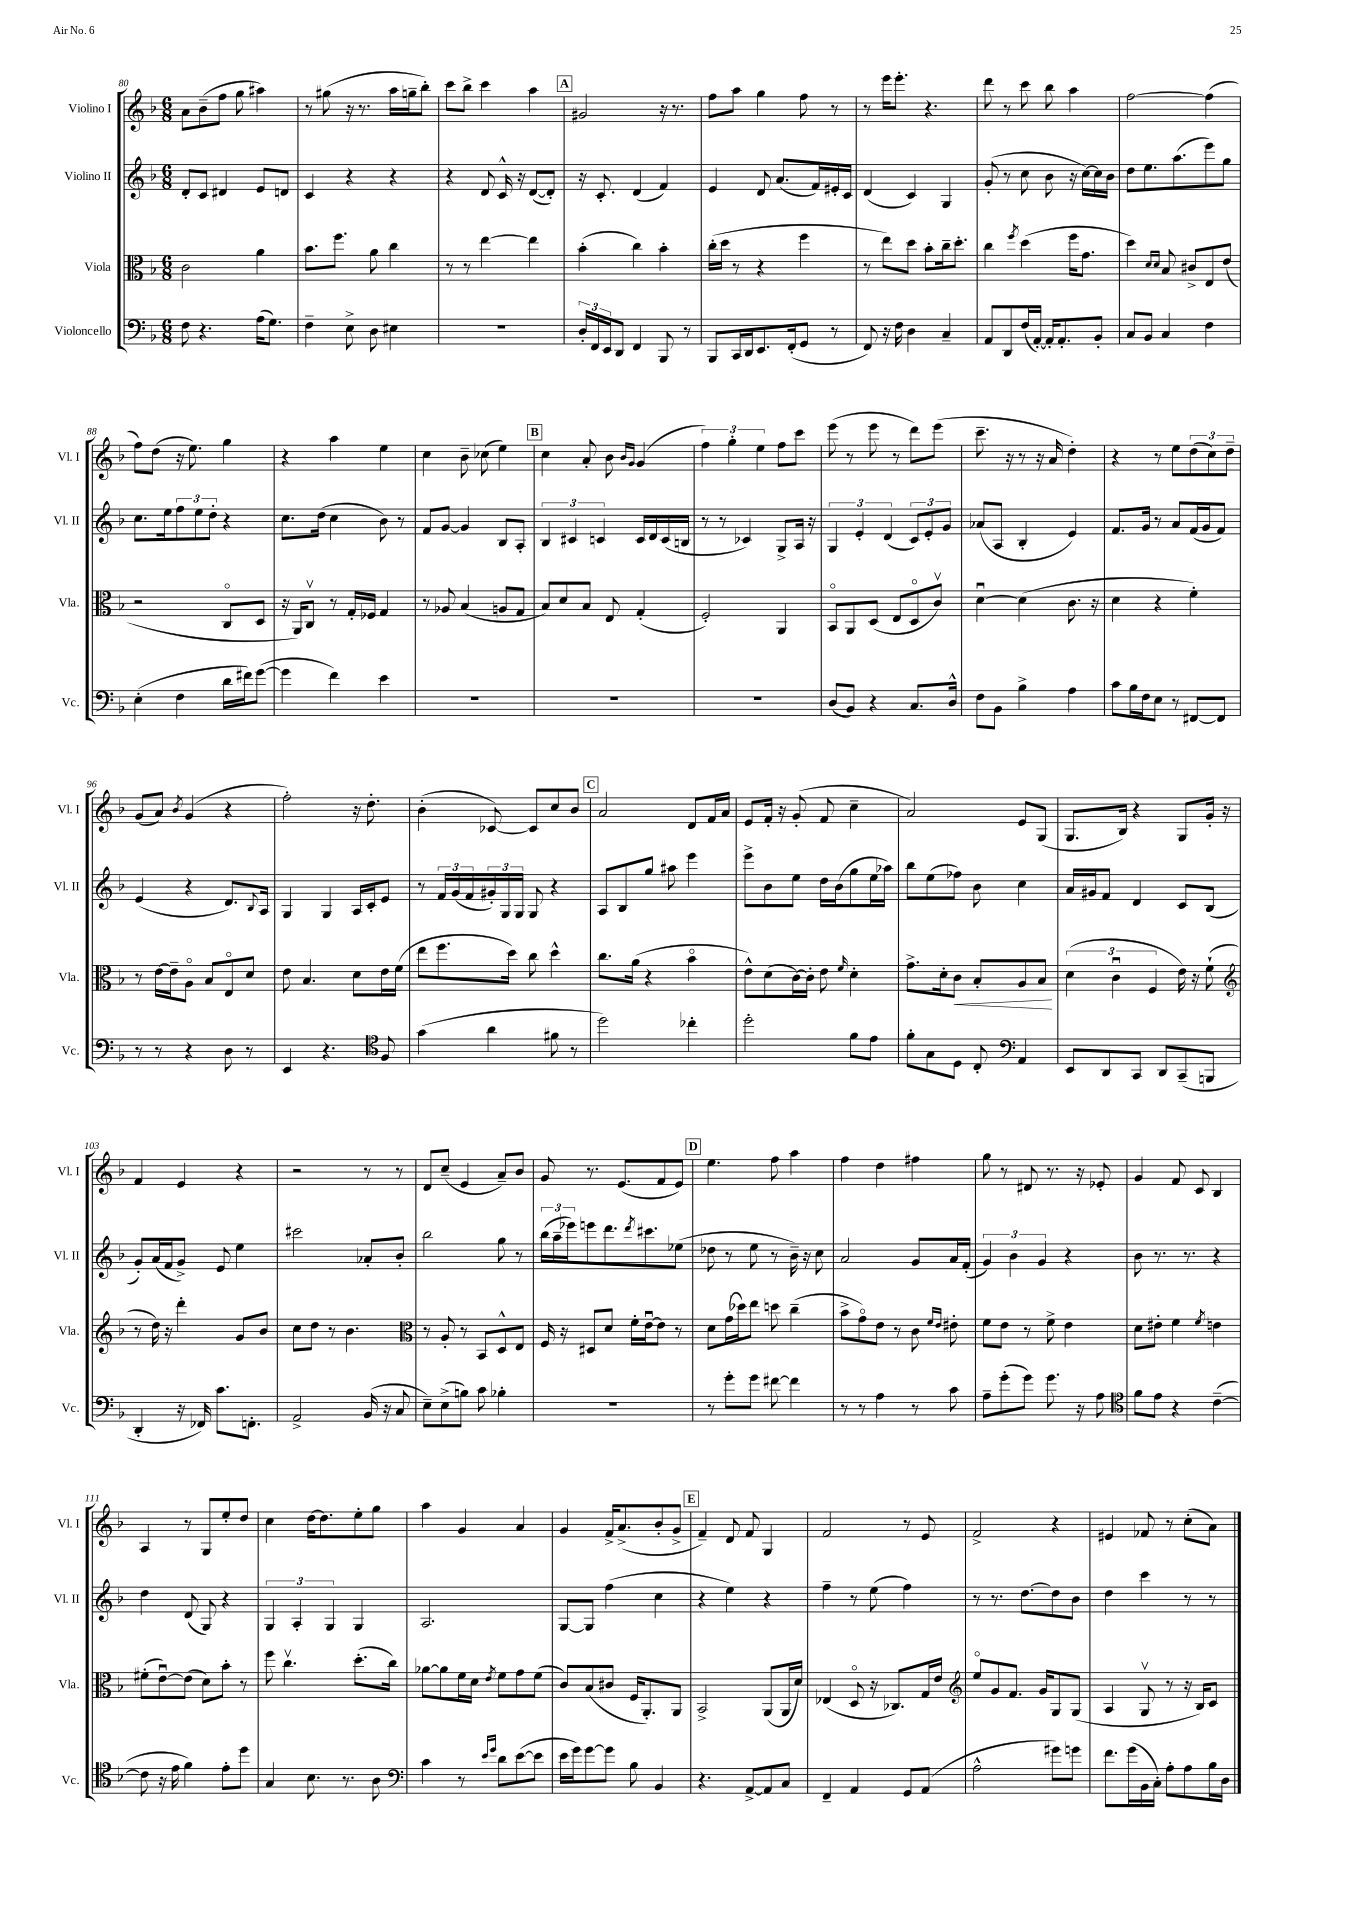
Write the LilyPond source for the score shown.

<<
\new StaffGroup <<
\new Staff = "s0" \with { instrumentName = "Violino I" shortInstrumentName = "Vl. I" } {
    \clef treble \key f \major \numericTimeSignature \time 6/8
    a'8 bes'8--( f''8 g''8 ais''4) |
    r8 gis''8( r16 r8. a''16 g''16-- bes''8-.) |
    c'''8 bes''8-> c'''4 a''4 |
    \mark \markup { \box "A" } gis'2 r16 r8. |
    f''8 a''8 g''4 f''8 r8 |
    r8 e'''16 e'''8.-. r4. |
    d'''8 r8 c'''8 bes''8 a''4 |
    f''2~ f''4( |
    f''8) d''8( r16 e''8.) g''4 |
    r4 a''4 e''4 |
    c''4 bes'8-- ces''8( e''4) |
    \mark \markup { \box "B" } c''4 a'8-. bes'8 \grace { bes'16 g'16 } g'4( |
    \tuplet 3/2 { f''4) g''4-. e''4 } f''8 c'''8 |
    e'''8( r8 e'''8 r8 d'''8) e'''8( |
    c'''8.-- r16 r8 r16 a'16 d''4-.) |
    r4 r8 e''8 \tuplet 3/2 { d''8( c''8) d''8-- } |
    g'8( a'8) \acciaccatura { bes'8 } g'4( r4 |
    f''2-.) r16 d''8.-. |
    bes'4-.( ces'8~) ces'8 c''8 bes'8 |
    \mark \markup { \box "C" } a'2 d'8 f'16 a'16 |
    e'8 f'16-. r16 g'8-.( f'8 c''4-- |
    a'2) e'8 g8( |
    g8. bes16) r4 g8 g'16-. r16 |
    f'4 e'4 r4 |
    r2 r8 r8 |
    d'8 c''8--( e'4 a'8--) bes'8 |
    g'8 r8. e'8.( f'8 e'8) |
    \mark \markup { \box "D" } e''4. f''8 a''4 |
    f''4 d''4 fis''4 |
    g''8 r8 dis'8 r8. r16 ees'8-. |
    g'4 f'8 c'8 bes4 |
    a4 r8 g8 e''8-. d''8 |
    c''4 d''16~ d''8. e''8-. g''8 |
    a''4 g'4 a'4 |
    g'4 f'16-> a'8.->( bes'8-. g'8-> |
    \mark \markup { \box "E" } f'4--) d'8 f'8 g4 |
    f'2 r8 e'8 |
    f'2-> r4 |
    eis'4 fes'8 r8 c''8-.( a'8) \bar "|." |
}
\new Staff = "s1" \with { instrumentName = "Violino II" shortInstrumentName = "Vl. II" } {
    \clef treble \key f \major \numericTimeSignature \time 6/8
    d'8-. c'8 dis'4 e'8 d'8 |
    c'4 r4 r4 |
    r4 d'8 c'16-^ r16 d'8~( d'8-.) |
    \mark \markup { \box "A" } r16 c'8.-. d'4( f'4) |
    e'4 d'8 a'8.( f'16) eis'16-. c'16 |
    d'4( c'4) g4 |
    g'8-.( r8 c''8 bes'8 r16 c''16~) c''16 bes'16 |
    d''8 e''8. a''8.( e'''8) g''8 |
    c''8. e''16 \tuplet 3/2 { f''8 e''8 d''8-. } r4 |
    c''8. d''16( c''4 bes'8) r8 |
    f'8 g'8~ g'4 bes8 a8-. |
    \mark \markup { \box "B" } \tuplet 3/2 { bes4 cis'4 c'4 } c'16 d'16 c'16( b16 |
    r8 r8 ces'4) g8-> a16 r16 |
    \tuplet 3/2 { g4 e'4-. d'4( } \tuplet 3/2 { c'8) e'8-. g'8 } |
    aes'8( a8 bes4-. e'4) |
    f'8. g'16 r8 a'8 f'16( g'16 f'8) |
    e'4( r4 d'8.) \appoggiatura { bes8 } a16 |
    g4 g4 a16 c'16-. e'8 |
    r8 \tuplet 3/2 { f'16 g'16( f'16 } \tuplet 3/2 { gis'16-.) g16 g16 } g8 r4 |
    \mark \markup { \box "C" } a8 bes8 g''8 ais''8 e'''4 |
    e'''8-> bes'8 e''8 d''16 bes'16( g''8 e''16 aes''16) |
    bes''8 e''8( fes''8) bes'8 c''4 |
    a'16 gis'16 f'8 d'4 c'8 bes8( |
    g'8-.) a'16( f'16 g'8->) e'8 e''4 |
    cis'''2 aes'8-. bes'8-. |
    bes''2 g''8 r8 |
    \tuplet 3/2 { bes''16( a''16-- ees'''16) } e'''8 d'''8. \acciaccatura { d'''8 } cis'''8. ees''8( |
    \mark \markup { \box "D" } des''8 r8 e''8 r8 bes'16--) r16 c''8 |
    a'2 g'8 a'16 f'16-.( |
    \tuplet 3/2 { g'4) bes'4 g'4 } r4 |
    bes'8 r8. r8. r4 |
    d''4 d'8( g8) r4 |
    \tuplet 3/2 { g4 a4-. g4 } g4 |
    a2. |
    g8~ g8 f''4( c''4 |
    \mark \markup { \box "E" } r4 e''4) r4 |
    f''4-- r8 e''8( f''4) |
    r8 r8. d''8.~ d''8 bes'8 |
    d''4 c'''4 r8 r8 \bar "|." |
}
\new Staff = "s2" \with { instrumentName = "Viola" shortInstrumentName = "Vla." } {
    \clef alto \key f \major \numericTimeSignature \time 6/8
    c'2 a'4 |
    bes'8. f''8. a'8 c''4 |
    r8 r8 e''4~ e''4 |
    \mark \markup { \box "A" } bes'4-.( c''4) bes'4-. |
    c''16-.( d''16 r8 r4 f''4 |
    r8 e''8) d''8 bes'8-. c''16-- d''8.-. |
    c''4 \acciaccatura { f''8 } d''4( f''16 g'8. |
    d''4) \grace { d'16 d'16 } bes8 cis'8-> e8 e'8( |
    r2 c8\flageolet d8 |
    r16 a,16) c8\upbow r8 g16-. fes16 g4 |
    r8 aes8 bes4( a8 g8 |
    \mark \markup { \box "B" } bes8) d'8 bes8 e8 g4-.( |
    f2-.) a,4 |
    bes,8\flageolet a,8 d8( e8 d8\flageolet c'8\upbow) |
    d'4~\downbow d'4( c'8. r16 |
    d'4 r4 f'4-.) |
    r8 e'16~ e'16-- a8\flageolet bes8 e8\flageolet d'8 |
    e'8 bes4. d'8 e'16 f'16( |
    e''8 f''8. d''16) c''8 d''4-^ |
    \mark \markup { \box "C" } c''8. a'16( r4 bes'4\flageolet |
    e'8-^) d'8( c'16~) c'16-. e'8 \grace { f'16 } d'4-. |
    g'8.-> d'16-. c'8\< bes8-. a8 bes8\! |
    \tuplet 3/2 { d'4( c'4\downbow f4 } e'16) r16 f'8-!( |
    \clef treble r8 d''16) r16 d'''4-. g'8 bes'8 |
    c''8 d''8 r8 bes'4. |
    \clef alto r8 a8-. r8 bes,8 d8-^ e8 |
    f16 r16 dis8 d'8 f'16-. e'16~\downbow e'8 r8 |
    \mark \markup { \box "D" } d'8 g'16( des''16) e''8 d''8 c''4--( |
    bes'8-> g'8\flageolet) e'8 r8 c'8 \grace { f'16 e'16 } eis'8-. |
    f'8 e'8 r8 f'8-> e'4 |
    d'8 eis'8-. f'4 \acciaccatura { f'8 } e'4 |
    fis'8-.( e'8~\downbow) e'8( d'8) bes'8-. r8 |
    f''8 c''4.\upbow d''8.-.( c''16) |
    aes'8~ aes'8 f'16 d'16 \acciaccatura { e'8 } f'8 g'8 f'8( |
    c'8) bes8( cis'8 f16 a,8.-.) a,8 |
    \mark \markup { \box "E" } bes,2-> a,8( a,16 d'16) |
    ees4( d8\flageolet r16 ces8.) g16 e'16 |
    \clef treble e''8\flageolet g'8 f'8. g'16 g8 g8( |
    a4 g8\upbow r8 r16 bes16) c'8 \bar "|." |
}
\new Staff = "s3" \with { instrumentName = "Violoncello" shortInstrumentName = "Vc." } {
    \clef bass \key f \major \numericTimeSignature \time 6/8
    f8 r4. a16( g8.) |
    f4-- e8-> d8 eis4 |
    R2. |
    \mark \markup { \box "A" } \tuplet 3/2 { d16-. f,16 e,16 } d,8 f,4 bes,,8 r8 |
    bes,,8 c,16 d,16 e,8. f,16-.( g,8 r8 |
    f,8) r16 f16 d4 c4-- |
    a,8 d,8 f16( a,16~-.) a,16-. a,8.-. bes,8-. |
    c8 bes,8 c4 f4 |
    e4-.( f4 d'16 fis'16) g'8~( |
    g'4 f'4) e'4 |
    R2. |
    \mark \markup { \box "B" } R2. |
    R2. |
    d8( bes,8) r4 c8. d16-^ |
    f8 bes,8 bes4-> a4 |
    c'8 bes16 f16 e8 r8 fis,8~ fis,8 |
    r8 r8 r4 d8 r8 |
    e,4 r4. \clef tenor f8 |
    g'4( a'4 fis'8 r8 |
    \mark \markup { \box "C" } d''2) ces''4-. |
    d''2-. f'8 e'8 |
    f'8-. g8 d8 c8-. \clef bass a,4 |
    e,8 d,8 c,8 d,8 c,8--( b,,8 |
    d,4-. r16 fes,16) c'8. f,8.-. |
    a,2-> bes,16( r16 c8 |
    e8--) e8->( b8) c'8 bes4-. |
    R2. |
    \mark \markup { \box "D" } r8 g'8-. g'8 fis'8~ fis'4 |
    r8 r8 a4 r8 c'8 |
    a8-- g'8-.( g'8) g'8. r16 a8 |
    \clef tenor f'8 e'8 r4 c'4~--( |
    c'8 r16 e'16 f'4) e'8-. d''8 |
    g4 bes8. r8. a8 |
    \clef bass c'4 r8 \grace { e'16 g'16 } d'8 e'8~( e'8 |
    e'16 g'16) g'8~ g'8 bes8 bes,4 |
    \mark \markup { \box "E" } r4. a,8~-> a,8 c8 |
    f,4-- a,4 g,8 a,8( |
    a2-^ gis'8) g'8 |
    f'8. g'16( bes,16 c16-.) a8-. a8 bes16 d16 \bar "|." |
}
>>
>>
\layout { \context { \Score currentBarNumber = #80 } }
